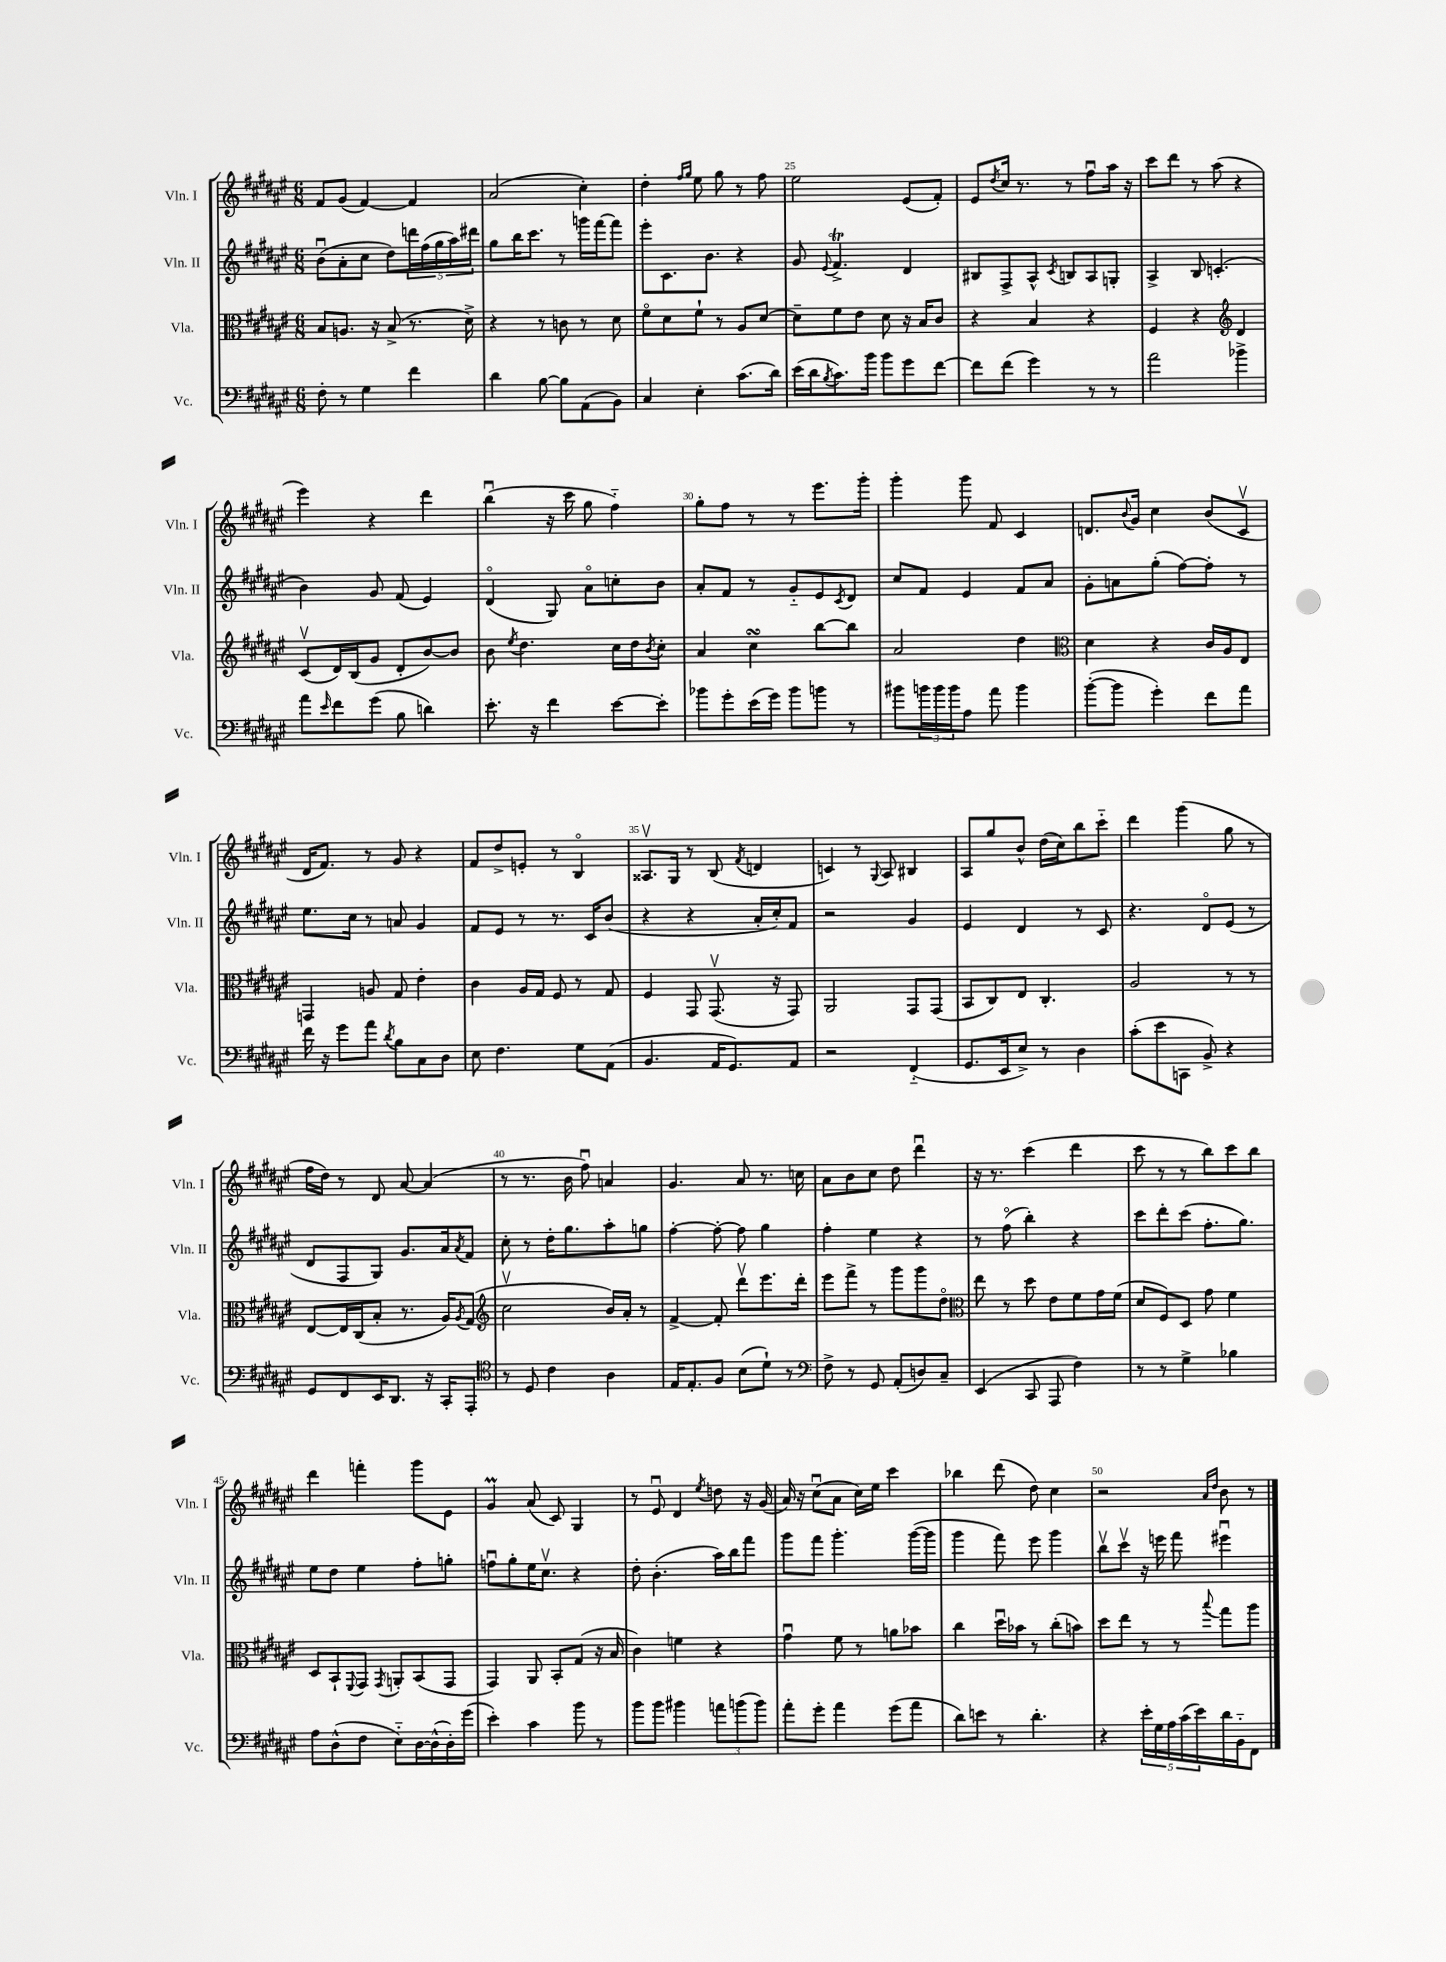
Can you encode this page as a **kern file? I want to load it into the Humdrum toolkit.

**kern	**kern	**kern	**kern
*staff4	*staff3	*staff2	*staff1
*clefF4	*clefC3	*clefG2	*clefG2
*k[f#c#g#d#a#e#]	*k[f#c#g#d#a#e#]	*k[f#c#g#d#a#e#]	*k[f#c#g#d#a#e#]
*M6/8	*M6/8	*M6/8	*M6/8
8F#'	8B	(8bu	8f#
8r	8.A	8a#'	(8g#
4G#	.	8cc#	[4f#)
.	16r	.	.
.	(8B^	8dd#)	.
4f#	8.r	20ddd	4f#]
.	.	(20ff#	.
.	.	20gg#	.
.	.	20aa#)	.
.	16d#^)	.	.
.	.	20ddd#	.
=	=	=	=
4d#	4r	8gg#	(2a#
.	.	16bb	.
.	.	8.ccc#	.
[8B	8r	.	.
8B]	8c	8r	.
(8AA#	8r	16ggg	4cc#')
.	.	[16fff#	.
8BB)	8d#	8fff#]	.
=	=	=	=
4C#	8f#o	8eee#'	4dd#'
.	8d#	8.c#	.
.	.	.	16qqff#
.	.	.	16qqgg#
4E#'	8f#`	.	8ee#
.	.	8.b	.
.	8r	.	8gg#
(8.c#	8A#	4r	8r
.	[8d#	.	8ff#
16d#)	.	.	.
=	=	=	=
(16e#	8d#~]	8g#	2ee#
16d#	.	.	.
8qB	.	8qqe#	.
8.c#)	8f#	4.f#^	.
.	8e#	.	.
16b	.	.	.
8b	8d#	.	.
8g#	16r	4d#	(8e#
.	16B	.	.
[8f#	8c#	.	8f#')
=	=	=	=
8f#]	4r	8B#	8e#
.	.	.	8qdd#
(8f#	.	8F#^	16cc#
.	.	.	8.r
4g#)	4B	8A#^^	.
.	.	8qc#	.
.	.	8B	8r
8r	4r	8A#	8ff#u
8r	.	8G'	16aa#
.	.	.	16r
=	=	=	=
2a#	4F#	4A#^	8ccc#
.	.	.	8ddd#
.	4r	8B	8r
.	.	(4.c'	(8aa#
*	*clefG2	*	*
4b-^	4d#	.	4r
=	=	=	=
8a#	(8c#v	4b)	4eee#)
16qqe#	.	.	.
8f#	16d#)	.	.
.	(16B	.	.
(8g#	8g#	8g#	4r
8B	8d#'	(8f#	.
4d)	[8b)	4e#)	4ddd#
.	8b]	.	.
=	=	=	=
8.e#'	8b	(4d#o	(4bbu
.	8qee#	.	.
.	4.dd#	.	.
16r	.	.	.
4f#	.	8G#)	16r
.	.	.	16ccc#
.	.	8a#o	8gg#
[8e#	16cc#	8cc'	4ff#'~)
.	16dd#	.	.
.	8qb	.	.
8e#']	8cc#'	8b	.
=	=	=	=
8b-	4a#	8a#'	8gg#'
8g#'	.	8f#	8ff#
(16e#	4cc#	8r	8r
16g#)	.	.	.
8b-	.	8g#'~	8r
8b	[8bb	8e#	8.eee#
.	.	8qc#	.
8r	8bb]	8d#	.
.	.	.	16ggg#'
=	=	=	=
8b#	2a#	8cc#	4ggg#'
24b	.	8f#	.
24b	.	.	.
24b	.	.	.
8A#	.	4e#	8ggg#
8a#	.	.	8f#
4b	4dd#	8f#	4c#
.	.	8a#	.
=	=	=	=
*	*clefC3	*	*
([8b'	4d#	8g#'	8.d
8b]	.	8a	.
.	.	.	8qqb
.	.	.	16g#
4g#')	4r	(8gg#'	4cc#
.	.	[8ff#)	.
8f#	16c#	8ff#']	(8b
.	16A#	.	.
8a#	8E#	8r	8c#v
=	=	=	=
16f#	4GG	8.ee#	16d#
16r	.	.	8.f#)
8g#	.	.	.
.	.	16cc#	.
8a#	8A	8r	8r
8qd#	.	.	.
8B	8G#	8a	8g#
8C#	4e#'	4g#	4r
8D#	.	.	.
=	=	=	=
8E#	4c#	8f#	8f#
4.F#	.	8e#	8dd#^
.	16A#	8r	8e'
.	16G#	.	.
.	8F#	8.r	8r
8G#	8r	.	4Bo
.	.	16c#	.
(8AA#	8G#	(8b	.
=	=	=	=
4.BB	4F#	4r	8.A##v
.	.	.	16G#
.	8GG#	4r	8r
16AA#	(8.GG#v	.	(8B
8.GG#)	.	.	.
.	.	.	8qf#
.	.	16a#'	4d
.	16r	16cc#')	.
8AA#	8GG#)	8f#	.
=	=	=	=
2r	2AA#	2r	4c)
.	.	.	8r
.	.	.	8qqG#
.	.	.	8A#
(4FF#'~	8GG#	4g#	4B#
.	(8GG#	.	.
=	=	=	=
8.GG#	8BB	4e#	8A#
.	8C#)	.	8gg#
16EE#	.	.	.
8E#^)	8E#	4d#	8b^^
8r	4.C#'	.	(16dd#
.	.	.	16cc#)
4D#	.	8r	8bb
.	.	8c#	8ccc#'~
=	=	=	=
(8c#'	2A#	4.r	4ddd#
8e#	.	.	.
8CC	.	.	(4ggg#
8BB^)	.	8d#o	.
4r	8r	(8e#	8gg#
.	8r	8r	8r
=	=	=	=
8GG#	[8E#	8d#	16ff#
.	.	.	16dd#)
8FF#	16E#]	8F#	8r
.	(16C#	.	.
16EE#	8B'	8G#)	8d#
8.DD#	.	.	.
.	8.r	8.g#	[8a#
16r	.	.	(4a#]
16CC#'	16A#)	16a#	.
.	8qA#	8qa#	.
8AAA#'	(8G#	8f#	.
=	=	=	=
*clefC4	*clefG2	*	*
8r	2cc#v	8cc#'	8r
8D#	.	8r	8.r
4c#	.	16dd#'	.
.	.	8.gg#	16b
.	.	.	8ff#u)
4A#	16b)	8aa#'	4a
.	16a#'	.	.
.	8r	8gg	.
=	=	=	=
16E#	[4f#^	[4ff#'	4.g#
8.E#'	.	.	.
8F#	8f#']	8ff#'_	.
(8B	8ddd#v	8ff#]	8a#
8d#`)	8.eee#	4gg#	8.r
8r	.	.	.
.	16ddd#'	.	16cc
=	=	=	=
*clefF4	*	*	*
8F#^	8eee#	4ff#'	8a#
8r	8fff#^	.	8b
8GG#	8r	4ee#	8cc#
(8AA#'	8ggg#	.	8dd#
8D)	8ggg#	4r	4ddd#u
8C#~	8dd#o	.	.
=	=	=	=
*	*clefC3	*	*
(4EE#	8ee#	8r	16r
.	.	.	8.r
.	8r	(8ff#o	.
8CC#	8dd#	4bb')	(4ccc#
8AAA#	8e#	.	.
4F#)	8f#	4r	4ddd#
.	16g#	.	.
.	(16f#	.	.
=	=	=	=
8r	8d#	8ccc#	8ccc#
8r	8F#)	8ddd#'	8r
4G#^	8D#	(8ccc#	8r
.	8g#	8.ff#'	8bb)
4B-	4f#	.	8ccc#
.	.	8.gg#)	.
.	.	.	8bb
=	=	=	=
8A#	8D#	8ee#	4ddd#
(8D#^^	8BB`	8dd#	.
.	8qqFF#	.	.
8F#	8GG#	4ee#	4fff'
.	8qGG#	.	.
8E#'~)	8AA'	.	.
[16D#	(8BB	8ff#'	8ggg#
(16D#^^]	.	.	.
16D#')	8GG#	8gg'	8e#
(16g#	.	.	.
=	=	=	=
4e#')	4GG#)	8ffu	4g#
.	.	8gg#'	.
4c#	8AA#	16ee#	(8a#
.	.	8.cc#v	.
.	8BB'	.	8c#)
8b	(8G#	4r	4G#
8r	16r	.	.
.	16B	.	.
=	=	=	=
8b	4c#)	8dd#'	8r
8b	.	(4.b'	8e#u
4b#	4f	.	4d#
.	.	.	8qee#
12a	4r	16aa#)	8dd
.	.	16bb	.
(12b	.	.	.
.	.	8fff#	16r
12b)	.	.	.
.	.	.	(16g#
=	=	=	=
8a#'	4g#u	8ggg#	16a#)
.	.	.	16r
8g#'	.	8fff#	(8cc#u
4a#	8f#	4.ggg#'	8a#
.	8r	.	16cc#)
.	.	.	16ee#
(8g#	8a	.	4ccc#
8a#	8b-	([16ggg#	.
.	.	16ggg#]	.
=	=	=	=
8d#)	4cc#	4ggg#	4bb-
8e	.	.	.
8r	16dd#u	8fff#)	(8ddd#
.	16b-	.	.
4.d#'	8r	8eee#	8dd#)
.	(8cc#'	4ggg#	4cc#
.	8b)	.	.
=	=	=	=
4r	8dd#	8bbv	2r
.	8ee#	8ccc#v	.
20e#'	8r	16r	.
20G#	.	.	.
.	.	16eee	.
20A#	.	.	.
.	8r	8fff#	.
(20c#	.	.	.
20e#)	.	.	.
.	.	.	16qqa#
.	8qqbb	.	16qqdd#
16d#	8gg#	4eee#u	8b
16BB'~	.	.	.
8FF#	8aa#	.	8r
==	==	==	==
*-	*-	*-	*-
